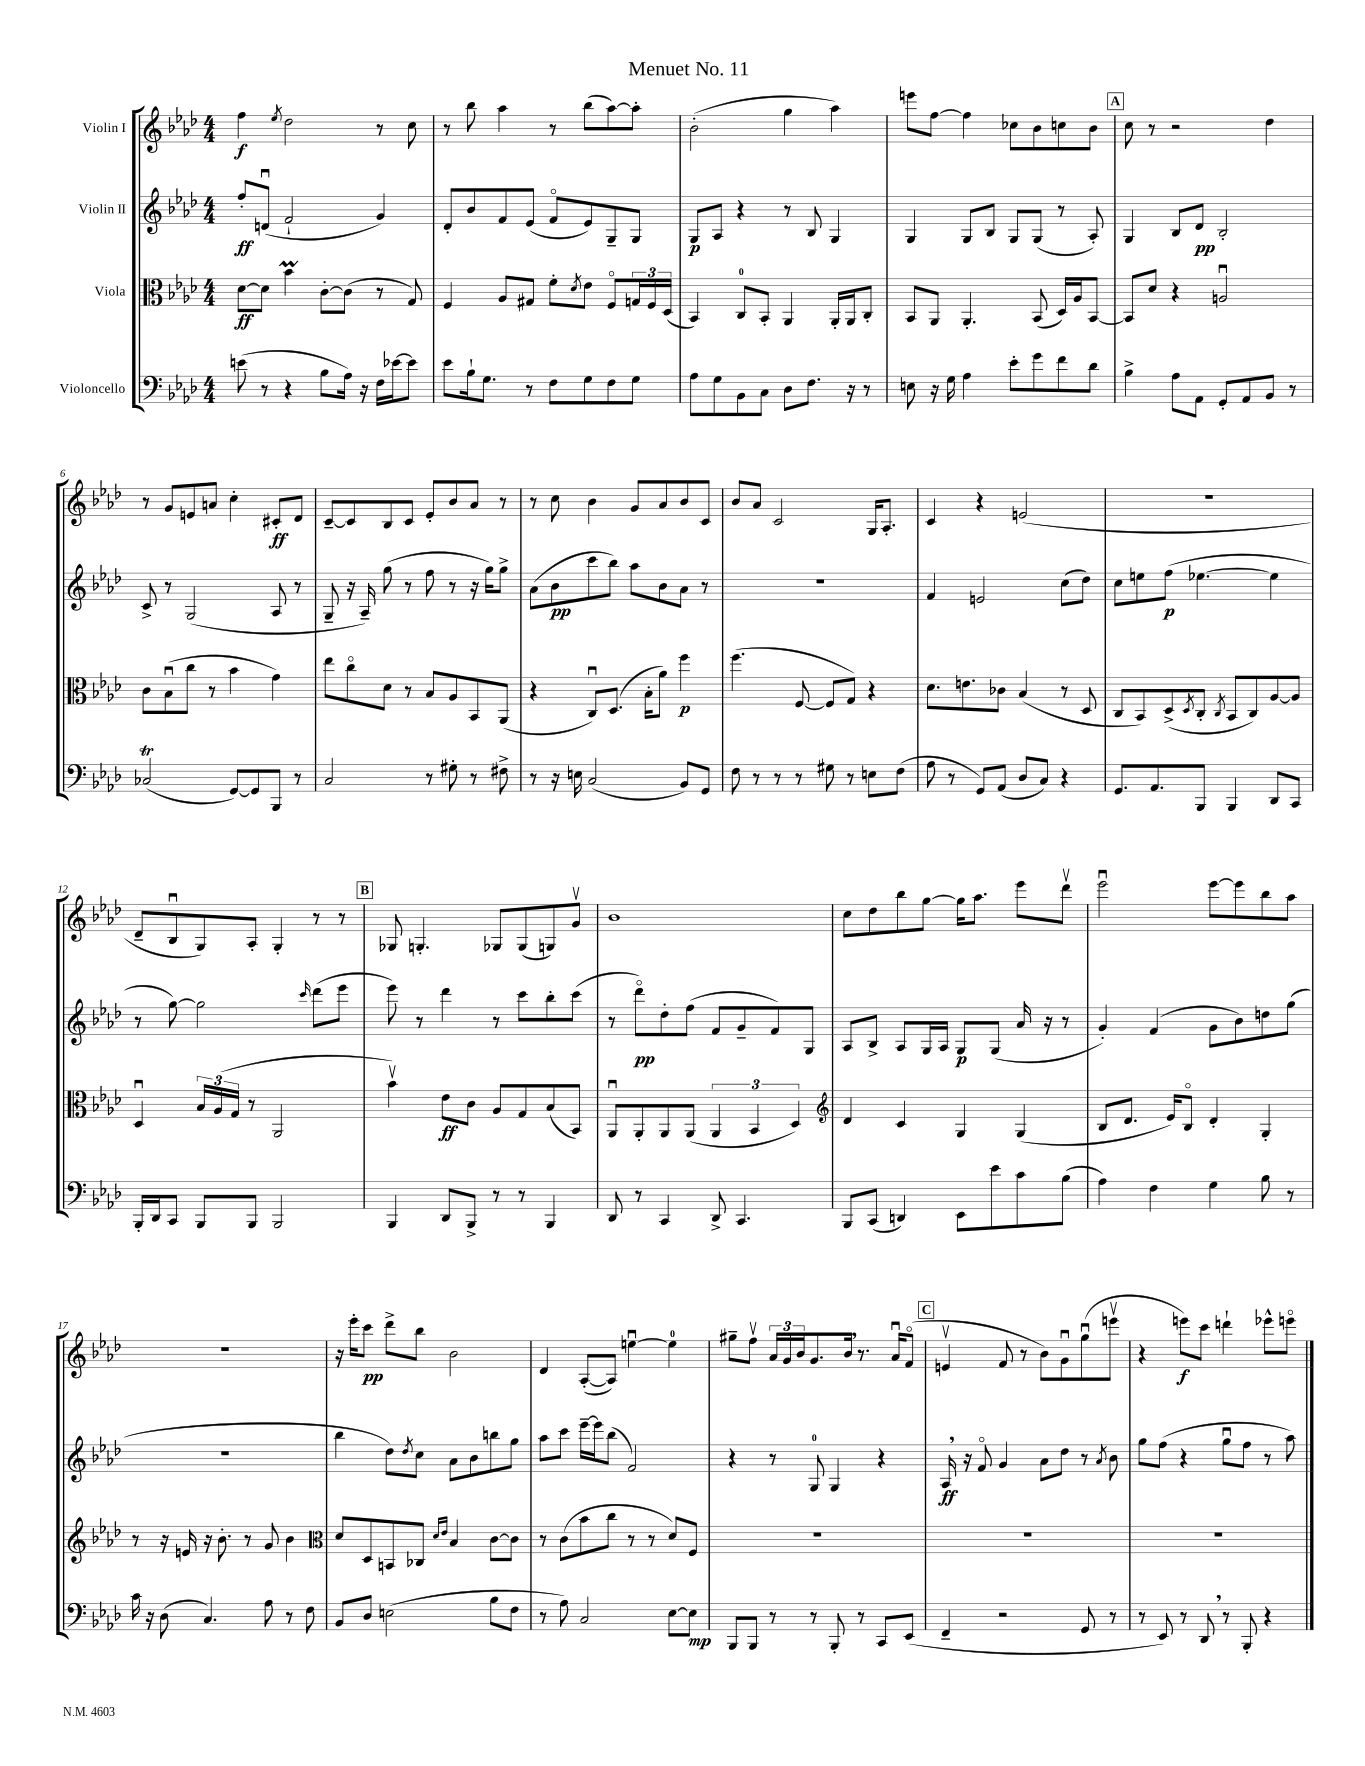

**kern	**dynam	**kern	**dynam	**kern	**dynam	**kern	**dynam
*part4	*part4	*part3	*part3	*part2	*part2	*part1	*part1
*staff4	*staff4	*staff3	*staff3	*staff2	*staff2	*staff1	*staff1
*I"Violoncello	*	*I"Viola	*	*I"Violin II	*	*I"Violin I	*
*clefF4	*	*clefC3	*	*clefG2	*	*clefG2	*
*k[b-e-a-d-]	*	*k[b-e-a-d-]	*	*k[b-e-a-d-]	*	*k[b-e-a-d-]	*
*M4/4	*	*M4/4	*	*M4/4	*	*M4/4	*
=1	=1	=1	=1	=1	=1	=1	=1
(8en\	.	[8d-\L	ff	8ff'/L	ff	4ff\	f
8r	.	8d-\J]	.	(8dnu/J	.	.	.
.	.	.	.	.	.	8qee-/	.
4r	.	4b-M\	.	2f`/	.	2dd-\	.
8B-\L	.	[8c'\L	.	.	.	.	.
16A-\Jk)	.	(8c\J]	.	.	.	.	.
16r	.	.	.	.	.	.	.
16F\LL	.	8r	.	4g/)	.	8r	.
[16e-X\J	.	.	.	.	.	.	.
8e-\J]	.	8G/)	.	.	.	8cc\	.
=2	=2	=2	=2	=2	=2	=2	=2
8e-\L	.	4F/	.	8d-'/L	.	8r	.
16B-`\k	.	.	.	8b-/	.	8bb-\	.
8.G\J	.	.	.	.	.	.	.
.	.	8A-/L	.	8f/	.	4aa-\	.
8r	.	8G#X/J	.	(8e-/J	.	.	.
8F\L	.	8f'\L	.	8f/L	.	8r	.
.	.	8qd-/	.	.	.	.	.
8G\	.	8e-\J	.	8e-/)	.	(8bb-\L	.
8F\	.	8F/L	.	8G~/	.	[8aa-\)	.
8G\J	.	24Gn/L	.	8G/J	.	8aa-'\J]	.
.	.	24F/	.	.	.	.	.
.	.	(24D-/JJ	.	.	.	.	.
=3	=3	=3	=3	=3	=3	=3	=3
8A-\L	.	4BB-/)	.	8G/L	p	(2b-'\	.
8G\	.	.	.	8A-/J	.	.	.
8BB-\	.	8C/L	.	4r	.	.	.
8C\J	.	8BB-'/J	.	.	.	.	.
8D-\L	.	4AA-/	.	8r	.	4gg\	.
8.F\J	.	.	.	8B-/	.	.	.
.	.	16AA-'/LL	.	4G/	.	4aa-\)	.
16r	.	16AA-/J	.	.	.	.	.
8r	.	8C'/J	.	.	.	.	.
=4	=4	=4	=4	=4	=4	=4	=4
8En\	.	8BB-/L	.	4G/	.	8eeen\L	.
16r	.	8AA-/J	.	.	.	[8ff\J	.
16G\	.	.	.	.	.	.	.
4A-\	.	4.AA-'/	.	8G/L	.	4ff\]	.
.	.	.	.	8B-/J	.	.	.
8e-'\L	.	.	.	8G/L	.	8cc-X\L	.
8g\	.	(8BB-/	.	(8G/J	.	8b-\	.
8f\	.	16D-/LL)	.	8r	.	8ccn\	.
.	.	16A-/J	.	.	.	.	.
8d-\J	.	[8BB-/J	.	8A-'/)	.	8b-\J	.
!!LO:REH:place=s1:t=A
=5	=5	=5	=5	=5	=5	=5	=5
4B-^\	.	8BB-/L]	.	4G/	.	8cc\	.
.	.	8d-/J	.	.	.	8r	.
8A-\L	.	4r	.	8B-/L	.	2r	.
8AA-\J	.	.	.	8d-/J	pp	.	.
8GG'/L	.	2Anu/	.	2B-'/	.	.	.
8AA-/	.	.	.	.	.	.	.
8BB-/J	.	.	.	.	.	4dd-\	.
8r	.	.	.	.	.	.	.
!!LO:LB:g=z
=6	=6	=6	=6	=6	=6	=6	=6
(2C-XT/	.	8c\L	.	8c^/	.	8r	.
.	.	(8B-u\	.	8r	.	8g/L	.
.	.	8cc\J	.	(2G/	.	8en/	.
.	.	8r	.	.	.	8an/J	.
[8GG/L)	.	4b-\	.	.	.	4cc'\	.
8GG/]	.	.	.	.	.	.	.
8BBB-/J	.	4g\)	.	8A-/	.	8c#X'/L	ff
8r	.	.	.	8r	.	8d-/J	.
=7	=7	=7	=7	=7	=7	=7	=7
2C/	.	8ee-\L	.	8G~/	.	[8c~/L	.
.	.	8cc\	.	16r	.	8c/]	.
.	.	.	.	16A-~/)	.	.	.
.	.	8d-\J	.	(8gg\	.	8B-/	.
.	.	8r	.	8r	.	8c/J	.
8r	.	8B-/L	.	8ff\	.	8e-'/L	.
8G#X'\	.	8A-/	.	8r	.	8b-/	.
8r	.	8BB-/	.	16r	.	8a-/J	.
.	.	.	.	16gg\KL)	.	.	.
8F#X^\	.	(8AA-/J	.	8gg^\J	.	8r	.
=8	=8	=8	=8	=8	=8	=8	=8
8r	.	4r	.	(8a-\L	.	8r	.
16r	.	.	.	8b-\	pp	8cc\	.
16En\	.	.	.	.	.	.	.
(2C/	.	8Cu/L)	.	8ccc\	.	4b-\	.
.	.	(8.D-/J	.	8bb-\J)	.	.	.
.	.	.	.	8aa-\L	.	8g/L	.
.	.	16B-'\KL	.	.	.	.	.
.	.	8a-\J)	.	8b-\	.	8a-/	.
8BB-/L)	.	4ff\	p	8a-\J	.	8b-/	.
8GG/J	.	.	.	8r	.	8c/J	.
=9	=9	=9	=9	=9	=9	=9	=9
8F\	.	(4.ff\	.	1r	.	8b-/L	.
8r	.	.	.	.	.	8a-/J	.
8r	.	.	.	.	.	2c/	.
8r	.	[8F/	.	.	.	.	.
8G#X\	.	8F/L]	.	.	.	.	.
8r	.	8G/J)	.	.	.	.	.
8En\L	.	4r	.	.	.	16G/KL	.
.	.	.	.	.	.	8.A-'/J	.
(8F\J	.	.	.	.	.	.	.
=10	=10	=10	=10	=10	=10	=10	=10
8A-\	.	8.d-\L	.	4f/	.	4c/	.
8r	.	.	.	.	.	.	.
.	.	8.en\	.	.	.	.	.
8GG/L)	.	.	.	2en/	.	4r	.
(8AA-/J	.	8c-X\J	.	.	.	.	.
8D-/L	.	(4B-/	.	.	.	(2en/	.
8C/J)	.	.	.	.	.	.	.
4r	.	8r	.	(8cc\L	.	.	.
.	.	8D-/	.	8dd-\J)	.	.	.
=11	=11	=11	=11	=11	=11	=11	=11
8.GG/L	.	8C/L	.	8cc\L	.	1r	.
.	.	8BB-/)	.	8een\	.	.	.
8.AA-/	.	.	.	.	.	.	.
.	.	(8D-^/	.	(8ff\J	p	.	.
.	.	8qD-/	.	.	.	.	.
8BBB-/J	.	8C'/J	.	[4.ee-X\	.	.	.
.	.	8qC/	.	.	.	.	.
4BBB-/	.	8BB-/L	.	.	.	.	.
.	.	8C/)	.	.	.	.	.
8DD-/L	.	[8A-/	.	4ee-\]	.	.	.
8CC/J	.	8A-/J]	.	.	.	.	.
!!LO:LB:g=z
=12	=12	=12	=12	=12	=12	=12	=12
16BBB-'/LL	.	4D-u/	.	8r	.	8d-~/L	.
16DD-/J	.	.	.	.	.	.	.
8CC/J	.	.	.	[8gg\)	.	8B-u/	.
8BBB-/L	.	24B-/LL	.	2gg\]	.	8G/)	.
.	.	(24A-/	.	.	.	.	.
.	.	24G/JJ	.	.	.	.	.
8BBB-/J	.	8r	.	.	.	8A-'/J	.
2BBB-/	.	2AA-/	.	.	.	4G'/	.
.	.	.	.	16qqccc/	.	.	.
.	.	.	.	(8ddd-\L	.	8r	.
.	.	.	.	8eee-\J	.	8r	.
!!LO:REH:place=s1:t=B
=13	=13	=13	=13	=13	=13	=13	=13
4BBB-/	.	4b-v\)	.	8eee-\)	.	8G-X/	.
.	.	.	.	8r	.	4.Gn'/	.
8DD-/L	.	8e-\L	ff	4ddd-\	.	.	.
8BBB-^/J	.	8c\J	.	.	.	.	.
8r	.	8A-/L	.	8r	.	8G-X/L	.
8r	.	8G/	.	8ccc\L	.	(8G-/	.
4BBB-/	.	(8B-/	.	8bb-'\	.	8Gn/)	.
.	.	8BB-/J)	.	(8ccc\J	.	8gv/J	.
=14	=14	=14	=14	=14	=14	=14	=14
8DD-/	.	8AA-u/L	.	8r	.	1b-	.
8r	.	8AA-'/	.	8ddd-\L)	pp	.	.
4CC/	.	8AA-/	.	8dd-'\	.	.	.
.	.	(8AA-/J	.	(8ff\J	.	.	.
8DD-^/	.	6AA-/	.	8f/L	.	.	.
4.CC/	.	.	.	8g~/	.	.	.
.	.	6BB-/	.	.	.	.	.
.	.	.	.	8f/)	.	.	.
.	.	6D-/)	.	.	.	.	.
.	.	.	.	8G/J	.	.	.
=15	=15	=15	=15	=15	=15	=15	=15
*	*	*clefG2	*	*	*	*	*
8BBB-/L	.	4d-/	.	8A-/L	.	8cc\L	.
(8CC/J	.	.	.	8B-^/J	.	8dd-\	.
4DDn/)	.	4c/	.	8A-/L	.	8bb-\	.
.	.	.	.	16G/L	.	[8gg\J	.
.	.	.	.	16A-/JJ	.	.	.
8EE-\L	.	4G/	.	8G/L	p	16gg\KL]	.
.	.	.	.	.	.	8.aa-\J	.
8e-\	.	.	.	(8G/J	.	.	.
8c\	.	(4G/	.	16a-/	.	8eee-\L	.
.	.	.	.	16r	.	.	.
(8B-\J	.	.	.	8r	.	8ddd-v\J	.
=16	=16	=16	=16	=16	=16	=16	=16
4A-\)	.	8B-/L	.	4g'/)	.	2eee-u\	.
.	.	8.d-/J	.	.	.	.	.
4F\	.	.	.	(4f/	.	.	.
.	.	16e-/KL)	.	.	.	.	.
.	.	8B-/J	.	.	.	.	.
4G\	.	4d-'/	.	8g\L	.	[8eee-\L	.
.	.	.	.	8b-\)	.	8eee-\]	.
8B-\	.	4G'/	.	8ddn\	.	8bb-\	.
8r	.	.	.	(8gg\J	.	8aa-\J	.
!!LO:LB:g=z
=17	=17	=17	=17	=17	=17	=17	=17
16c\	.	8r	.	1r	.	1r	.
16r	.	.	.	.	.	.	.
(8D-\	.	16r	.	.	.	.	.
.	.	16en/	.	.	.	.	.
4.C/)	.	16r	.	.	.	.	.
.	.	8.b-'\	.	.	.	.	.
.	.	8r	.	.	.	.	.
8A-\	.	8g/	.	.	.	.	.
8r	.	4b-\	.	.	.	.	.
8F\	.	.	.	.	.	.	.
=18	=18	=18	=18	=18	=18	=18	=18
*	*	*clefC3	*	*	*	*	*
8BB-/L	.	8d-/L	.	4bb-\	.	16r	.
.	.	.	.	.	.	16eee-'\KL	.
8D-/J	.	8D-/	.	.	.	8ccc\J	pp
(2En\	.	8BBn/	.	8dd-\L)	.	8ddd-^\L	.
.	.	.	.	8qdd-/	.	.	.
.	.	8C-X/J	.	8cc\J	.	8bb-\J	.
.	.	16qqd-/LL	.	.	.	.	.
.	.	16qqe-/JJ	.	.	.	.	.
.	.	4B-/	.	8a-\L	.	2b-\	.
.	.	.	.	8b-\	.	.	.
8B-\L	.	[8c\L	.	8bbn\	.	.	.
8F\J	.	8c\J]	.	8gg\J	.	.	.
=19	=19	=19	=19	=19	=19	=19	=19
8r	.	8r	.	8aa-\L	.	4d-/	.
8A-\)	.	(8c\L	.	8ccc\J	.	.	.
2C/	.	8b-\	.	[16eee-~\LL	.	([8A-'/L	.
.	.	.	.	16eee-\J]	.	.	.
.	.	8cc\J	.	(8bb-\J	.	8A-/J])	.
.	.	8r	.	2f/)	.	[4eenu\	.
.	.	8r	.	.	.	.	.
[8E-\L	.	8d-/L)	.	.	.	4ee\]	.
8E-\J]	mp	8F/J	.	.	.	.	.
=20	=20	=20	=20	=20	=20	=20	=20
8BBB-/L	.	1r	.	4r	.	8gg#X~\L	.
8BBB-/J	.	.	.	.	.	8ffv\J	.
8r	.	.	.	8r	.	24a-/LL	.
.	.	.	.	.	.	24g/	.
.	.	.	.	.	.	24b-/J	.
8r	.	.	.	8G/	.	8.g/	.
8BBB-'/	.	.	.	4G/	.	.	.
.	.	.	.	.	.	16b-,/Jk	.
8r	.	.	.	.	.	8.r	.
8CC/L	.	.	.	4r	.	.	.
.	.	.	.	.	.	16a-u/KL	.
(8EE-/J	.	.	.	.	.	(8f/J	.
!!LO:REH:place=s1:t=C
=21	=21	=21	=21	=21	=21	=21	=21
4FF~/	.	1r	.	16A-,/	ff	4env/	.
.	.	.	.	16r	.	.	.
.	.	.	.	8f/	.	.	.
2r	.	.	.	4g/	.	8f/	.
.	.	.	.	.	.	8r	.
.	.	.	.	8a-\L	.	8b-\L)	.
.	.	.	.	8dd-\J	.	8gu\	.
8GG/	.	.	.	8r	.	(8ggu\	.
.	.	.	.	8qa-/	.	.	.
8r	.	.	.	8b-\	.	8eeenv\J	.
=22	=22	=22	=22	=22	=22	=22	=22
8r	.	1r	.	8gg\L	.	4r	.
8EE-/)	.	.	.	(8ff\J	.	.	.
8r	.	.	.	4r	.	8eeen\L)	f
8DD-,/	.	.	.	.	.	8ccc\J	.
8r	.	.	.	8ggu\L	.	4dddn`\	.
8BBB-'/	.	.	.	8ff\J	.	.	.
4r	.	.	.	8r	.	8eee-X^^\L	.
.	.	.	.	8aa-\)	.	8eeen\J	.
==	==	==	==	==	==	==	==
*-	*-	*-	*-	*-	*-	*-	*-
